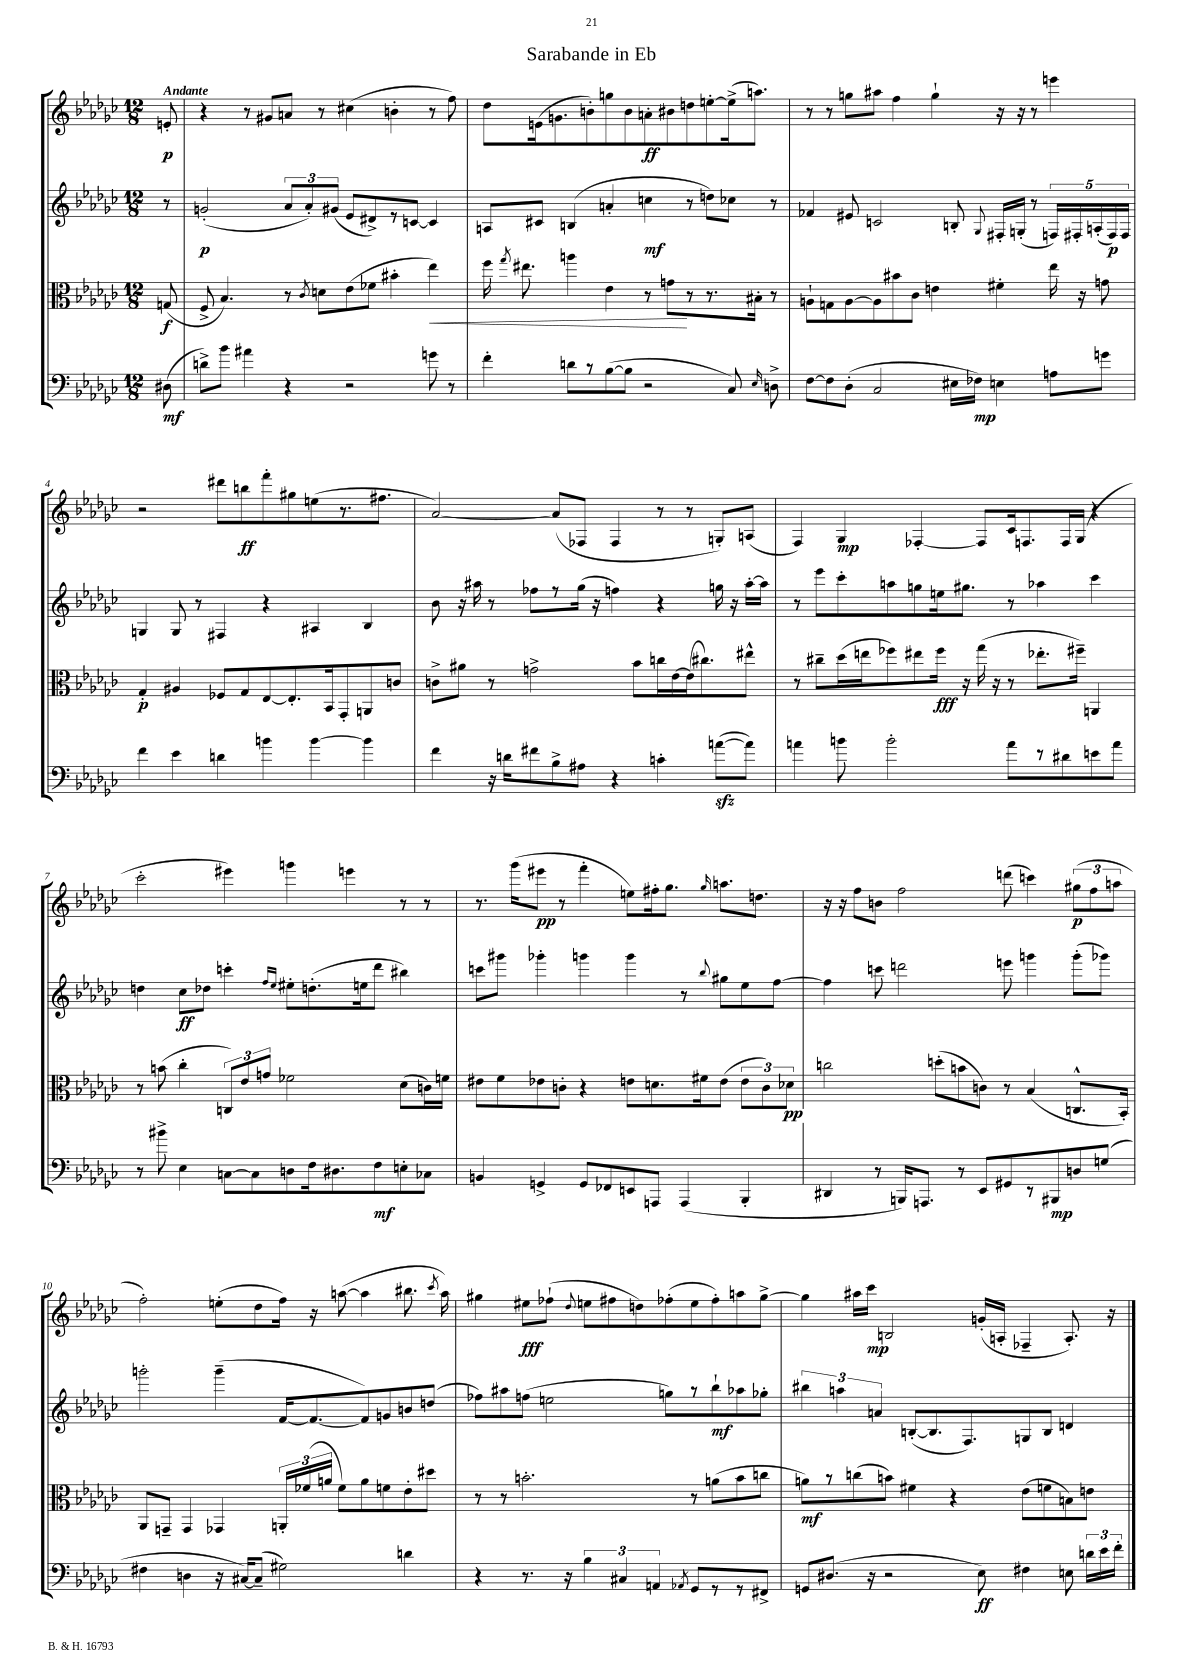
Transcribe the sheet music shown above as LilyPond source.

\header { title = "Sarabande in Eb" }
<<
\new StaffGroup <<
\new Staff = "s0" {
    \clef treble \key ges \major \numericTimeSignature \time 12/8 \partial 8 \tempo "Andante"
    \autoBeamOff e'8-.\p |
    r4 r8 gis'8[ a'8] r8 cis''4( b'4-. r8 f''8) |
    des''8[ e'16( g'8. b'8-.) g''8 b'8 a'8-.\ff bis'8 d''8 e''8~-. e''16->( a''8.]) |
    r8 r8 g''8[ ais''8] f''4 g''4-! r16 r16 r8 e'''4 |
    r2 dis'''8[ b''8\ff f'''8-. gis''8 e''8( r8. fis''8.] |
    aes'2~) aes'8[( fes8] fes4 r8 r8 g8[-.) a8]( |
    f4) ges4\mp fes4~-. fes8[ ces'16 f8. f16 ges16]( r4 |
    ces'''2-. eis'''4) g'''4 e'''4 r8 r8 |
    r8. ges'''16[( eis'''8]\pp r8 f'''4-. e''8[) fis''16-. ges''8.] \grace { ges''16 } a''8.[ d''8.] |
    r16 r16 f''8[ b'8] f''2 d'''8( c'''4) \tuplet 3/2 { gis''8[\p( f''8 a''8] } |
    f''2-.) e''8[-.( des''8 f''16]) r16 a''8~( a''4 bis''8. \acciaccatura { ces'''8 } a''16) |
    gis''4 eis''8[\fff fes''8]-!( \appoggiatura { des''8 } e''8[ fis''8 d''8) fes''8-.( e''8 fes''8-.) a''8 gis''8]~-> |
    gis''4 ais''16[ ces'''16]\mp b2 g'16[-.( a16]-. fes4-- a8.-.) r16 \bar "|." |
}
\new Staff = "s1" {
    \clef treble \key ges \major \numericTimeSignature \time 12/8 \partial 8
    \autoBeamOff r8 |
    g'2-.\p( \tuplet 3/2 { aes'8[ aes'8-.) gis'8]( } ees'8[ dis'8->) r8 c'8]~ c'4 |
    a8[ cis'8] b4( a'4-. c''4\mf r8 d''8[) ces''8] r8 |
    fes'4 eis'8 c'2 b8-. \appoggiatura { ges8 } fis16[-. g16]-.( r8 \tuplet 5/4 { f16[) fis16-. a16-.( fis16\p) fis16] } |
    g4 g8 r8 fis4 r4 ais4 bes4 |
    bes'8 r16 ais''16 r8 fes''8[ r8 ges''16]( r16 f''4) r4 g''16 r16 ais''16[~-. ais''16] |
    r8 ees'''8[ ces'''8-. a''8 g''8 e''16 gis''8.] r8 aes''4 ces'''4 |
    d''4 ces''8[\ff des''8] c'''4-. \grace { f''16[ ees''16] } eis''8[-. d''8.-.( e''16 des'''8] bis''4) |
    c'''8[ gis'''8] ges'''4-. g'''4 g'''4 r8 \appoggiatura { bes''8 } gis''8[ ees''8 f''8]~ |
    f''4 c'''8 d'''2 e'''8 g'''4 g'''8[-.( ges'''8]) |
    g'''2-. g'''4--( f'16[~ f'8.~ f'8) g'8 b'8 d''8]( |
    fes''8[) ais''8 f''8]( e''2 g''8[) r8 bes''8-!\mf aes''8 ges''8]-. |
    \tuplet 3/2 { bis''4 a''4 a'4 } b8[~-.( b8. f8.) g8 b8] d'4 \bar "|." |
}
\new Staff = "s2" {
    \clef alto \key ges \major \numericTimeSignature \time 12/8 \partial 8
    \autoBeamOff g8\f( |
    f8-> bes4.) r8 \acciaccatura { ces'8 } d'8[ ees'8( fes'8] bis'4-. ees''4\<) |
    f''16 \acciaccatura { ges''8 } eis''8. a''4 ees'4 r8 g'8[\! r8 r8. bis16]-. r8 |
    a8[-! g8 a8~ a8 bis'8 ces'8] e'4 fis'4-. ees''16 r16 g'8 |
    ges4-.\p ais4 fes8[ ges8 ees8~ ees8.-. bes,16 ges,8-. a,8 c'8] |
    c'8[-> ais'8] r8 g'2-> bes'8[ c''16 ees'16~ ees'16( cis''8.) eis''8]-^ |
    r8 cis''8[-- des''16( e''16 fes''8) eis''8 fes''16]\fff r16 ges''16( r16 r8 ees''8.[-. fis''16]--) a,4 |
    r8 b'8( ces''4-. \tuplet 3/2 { c8[) ees'8 g'8] } fes'2 des'8[( c'16) f'16] |
    eis'8[ f'8 ees'8 c'8]-. r4 e'8[ d'8. fis'16 e'8]( \tuplet 3/2 { e'8[ c'8) des'8]\pp } |
    c''2 d''8[-.( b'8 c'8]) r8 bes4( c8.[-^ bes,16]-.) |
    aes,8[ g,8]-- g,4 ges,4 \tuplet 3/2 { a,16[-. fes'16( a'16] } fes'8[) a'8 f'8 ees'8-. dis''8] |
    r8 r8 b'2.-. r8 a'8[( b'8 c''8] |
    a'8[\mf) r8 c''8( b'8]) fis'4 r4 ees'8[( f'8 b8) e'8] \bar "|." |
}
\new Staff = "s3" {
    \clef bass \key ges \major \numericTimeSignature \time 12/8 \partial 8
    \autoBeamOff dis8\mf( |
    d'8[->) bes'8] ais'4 r4 r2 g'8 r8 |
    f'4-. d'8[ r8 bes8~( bes8] r2 ces8) \grace { ees16 } d8-> |
    f8[~ f8 des8]-.( ces2 eis16[ fes16]\mp) e4 a8[ g'8] |
    f'4 ees'4 d'4 b'4 b'4~ b'4 |
    f'4 r16 d'16[ fis'8 bes8-> ais8] r4 c'4-. a'8[~\sfz( a'8]) |
    a'4 b'8 b'2-. a'8[ r8 dis'8 e'8 a'8] |
    r8 bis'8-> ees4 c8[~ c8 d8 f16 dis8. f8\mf e8-. ces8] |
    b,4 g,4-> g,8[ fes,8 e,8 a,,8] a,,4( bes,,4-. |
    dis,4 r8 b,,16[) a,,8.] r8 ees,8[ gis,8 r8 bis,,8\mp d8 g8]( |
    fis4 d4 r16 cis16[~) cis8]--( gis2) d'4 |
    r4 r8. r16 \tuplet 3/2 { bes4 cis4 a,4 } \acciaccatura { aes,8 } ges,8[ r8 r8 fis,8]-> |
    g,8[ dis8.]( r16 r2 ees8\ff) fis4 e8 \tuplet 3/2 { d'16[ ees'16 f'16]-. } \bar "|." |
}
>>
>>
